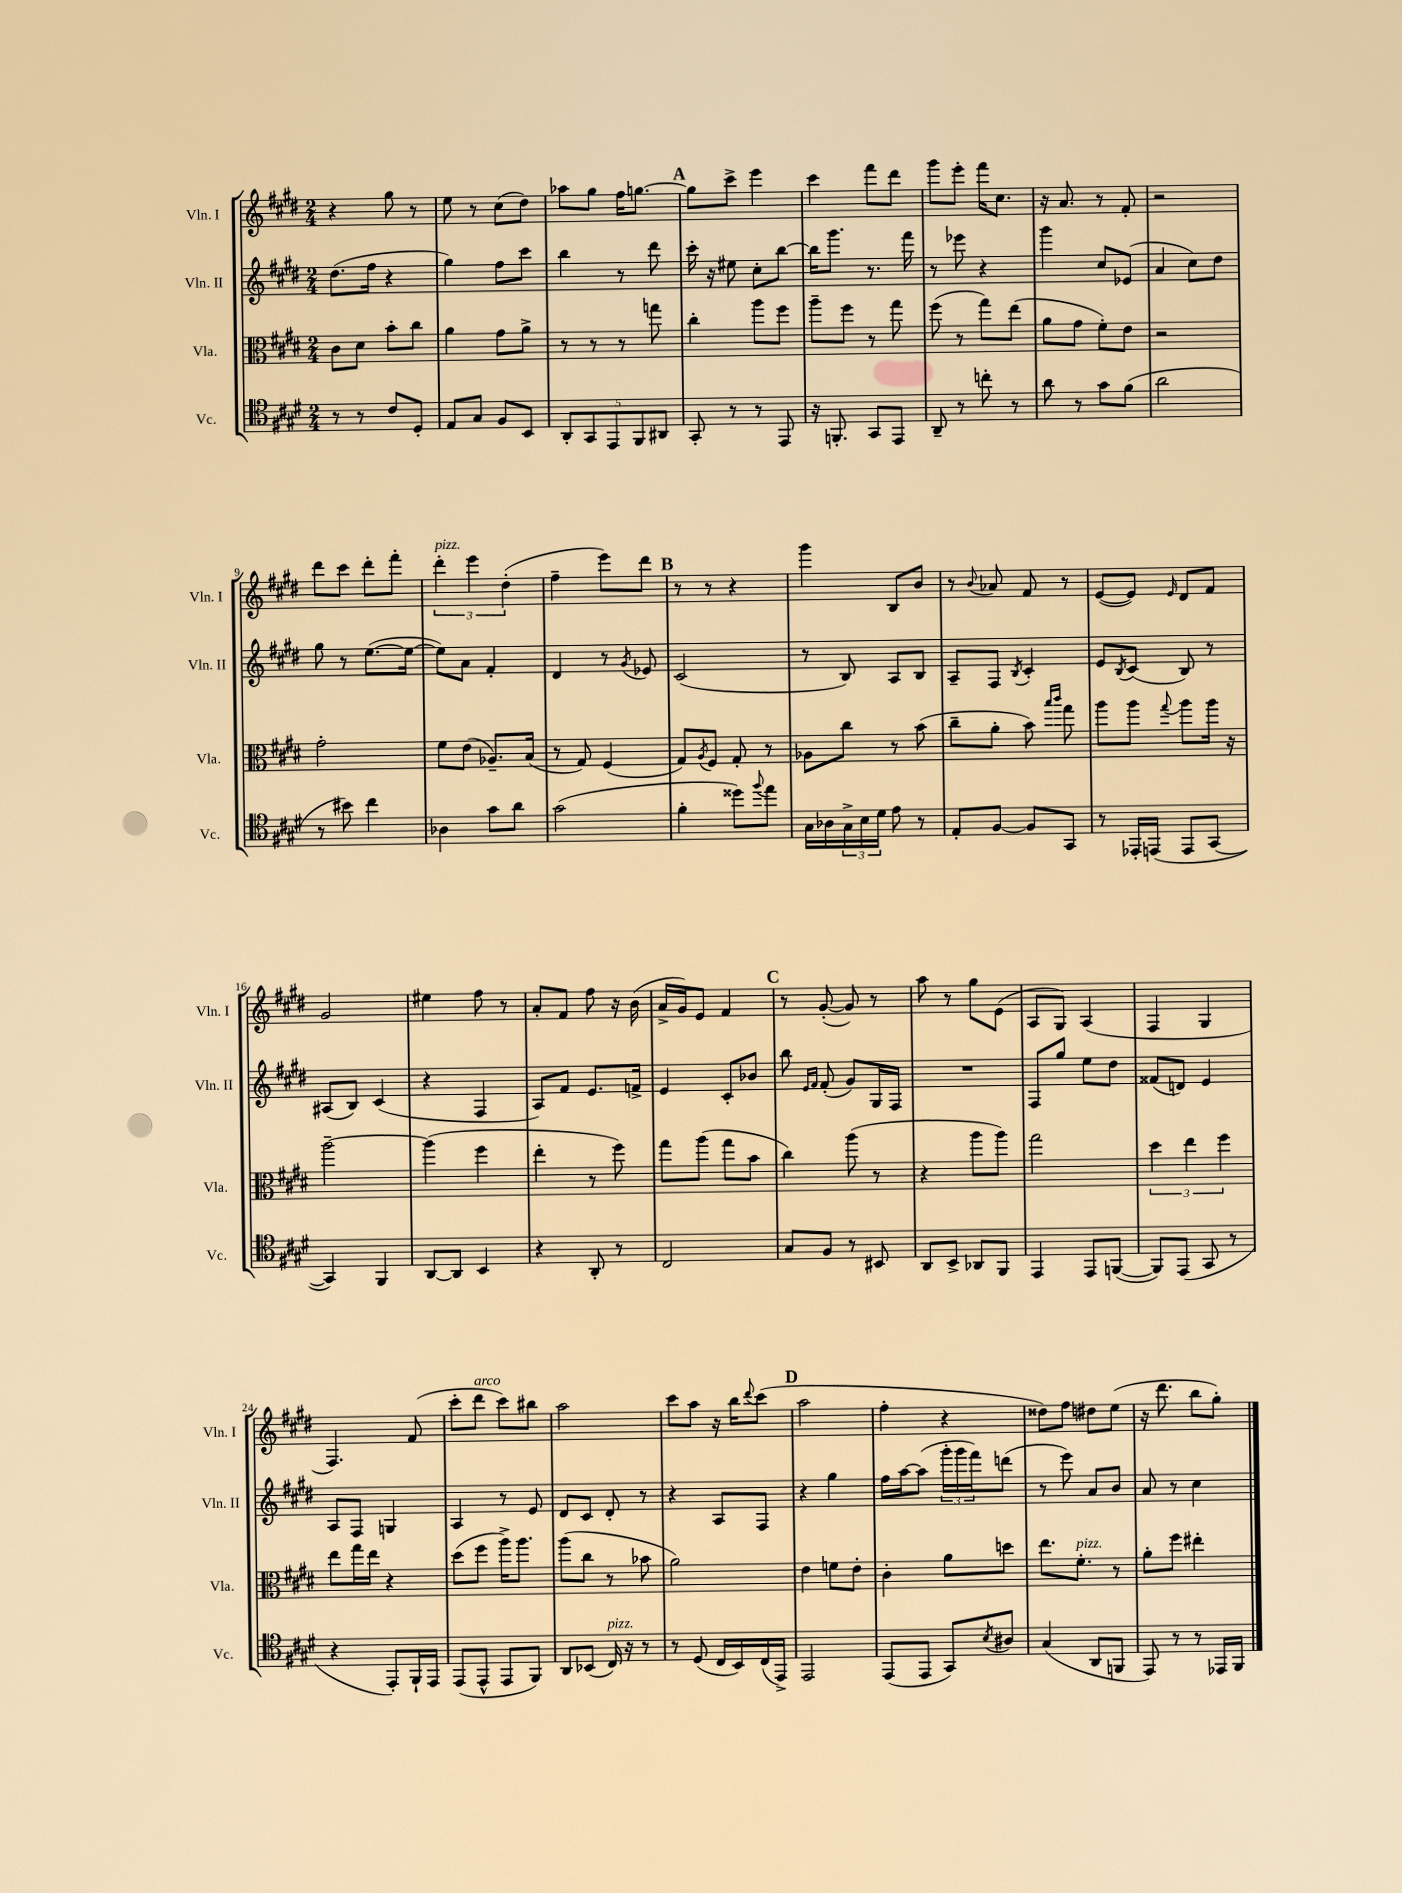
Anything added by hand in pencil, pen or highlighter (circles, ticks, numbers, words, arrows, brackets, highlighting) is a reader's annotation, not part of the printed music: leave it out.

**kern	**kern	**kern	**kern
*part4	*part3	*part2	*part1
*staff4	*staff3	*staff2	*staff1
*I"Vc.	*I"Vla.	*I"Vln. II	*I"Vln. I
*I'Vc.	*I'Vla.	*I'Vln. II	*I'Vln. I
*clefC4	*clefC3	*clefG2	*clefG2
*k[f#c#g#d#]	*k[f#c#g#d#]	*k[f#c#g#d#]	*k[f#c#g#d#]
*M2/4	*M2/4	*M2/4	*M2/4
=1	=1	=1	=1
8r	8c#\L	(8.dd#\L	4r
8r	8d#\J	.	.
.	.	16ff#\Jk	.
8c#/L	8b'\L	4r	8gg#\
8D#'/J	8cc#\J	.	8r
=2	=2	=2	=2
8E/L	4a\	4gg#\)	8ee\
8G#/J	.	.	8r
8F#/L	8g#\L	8ff#\L	(8cc#\L
8BB/J	8a^\J	8ccc#\J	8dd#\J)
=3	=3	=3	=3
10AA'/L	8r	4bb\	8aa-X\L
10GG#/	.	.	.
.	8r	.	8gg#\J
10EE/	.	.	.
.	8r	8r	16ff#\KL
10FF#/	.	.	.
.	.	.	[8.ggn\J
.	8ggn\	8ddd#\	.
10AA#X/J	.	.	.
!!LO:REH:place=s1:t=A
=4	=4	=4	=4
8GG#'/	4cc#'\	16ccc#'\	8gg\L]
.	.	16r	.
8r	.	8ee#X\	8ccc#^\J
8r	8aa\L	8cc#'\L	4eee\
8EE/	8ff#\J	[8bb\J	.
=5	=5	=5	=5
16r	8aa~\L	16bb\KL]	4ccc#\
8.FFn'/	.	8.ggg#\J	.
.	8ff#\J	.	.
8GG#/L	8r	8.r	8fff#\L
8EE/J	8gg#\	.	8ddd#\J
.	.	16fff#\	.
=6	=6	=6	=6
8AA~/	(8ff#\	8r	8ggg#\L
8r	8r	8eee-X\	8eee'\J
8ccn'\	8gg#\L)	4r	16fff#\KL
.	.	.	8.cc#\J
8r	(8ee\J	.	.
=7	=7	=7	=7
8a\	8a\L	4ggg#\	16r
.	.	.	8.a/
8r	8g#\J	.	.
8g#\L	8f#'\L)	8cc#/L	8r
(8f#\J	8e\J	(8e-X/J	8f#'/
=8	=8	=8	=8
2a\	2r	4a/	2r
.	.	8cc#\L)	.
.	.	8dd#\J	.
!!LO:LB:g=z
=9	=9	=9	=9
8r	2g#'\	8gg#\	8ddd#\L
8b#X\)	.	8r	8ccc#\J
4cc#\	.	([8.ee\L	8ddd#'\L
.	.	.	8fff#'\J
.	.	16ee\Jk_	.
=10	=10	=10	=10
!	!	!	!LO:TX:a:i:t=pizz.
4A-X\	8f#\L	8ee\L])	6ddd#'\
.	(8e\J	8a\J	.
.	.	.	6eee\
8g#\L	8.A-X~/L)	4f#'/	.
.	.	.	(6dd#'\
8a\J	.	.	.
.	(16B/Jk	.	.
=11	=11	=11	=11
(2g#\	8r	4d#/	4ff#~\
.	8G#/)	.	.
.	(4F#/	8r	8eee\L)
.	.	8qg#/	.
.	.	8e-X/	8ddd#\J
!!LO:REH:place=s1:t=B
=12	=12	=12	=12
4f#'\	8G#/L)	(2c#/	8r
.	8qA/	.	.
.	8F#/J	.	8r
8dd##X\L)	8G#'/	.	4r
8qqff#/	.	.	.
8ee\J	8r	.	.
=13	=13	=13	=13
16G#\LL	8A-X\L	8r	4ggg#\
16A-X\	.	.	.
24G#^\	8cc#\J	8B/)	.
24B\	.	.	.
24d#\JJ	.	.	.
8e\	8r	8A/L	8B/L
8r	(8b\	8B/J	8b/J
=14	=14	=14	=14
8E'/L	8cc#~\L	8A~/L	8r
.	.	.	8qqb/
[8F#/J	8a'\J	8F#/J	8a-X/
.	.	8qB/	.
8F#/L]	8b\)	4c#'/	8f#/
.	16qqbb/LL	.	.
.	16qqccc#/JJ	.	.
8GG#/J	8gg#\	.	8r
=15	=15	=15	=15
8r	8aa\L	8e/L	([8e/L
.	.	8qB/	.
16EE-X'/LL	8aa\J	(8c#/J	8e/J])
(16EEn/JJ	.	.	.
.	8qqgg#/	.	16qqe/
8EE/L	8aa\L	8B/)	8d#/L
[8GG#/J	16aa\Jk	8r	8f#/J
.	16r	.	.
!!LO:LB:g=z
=16	=16	=16	=16
4GG#/])	[2aa~\	(8A#X/L	2g#/
.	.	8B/J)	.
4FF#/	.	(4c#/	.
=17	=17	=17	=17
[8AA/L	(4aa\]	4r	4ee#X\
8AA/J]	.	.	.
4BB/	4ff#\	4F#/	8ff#\
.	.	.	8r
=18	=18	=18	=18
4r	4ee'\	8A/L)	8a'/L
.	.	8f#/J	8f#/J
8AA'/	8r	8.e/L	8ff#\
8r	8ff#\)	.	16r
.	.	16fn^/Jk	(16b\
=19	=19	=19	=19
2C#/	8gg#\L	4e/	16a^/LL
.	.	.	16g#/J)
.	(8aa\J	.	8e/J
.	8gg#\L	8c#'/L	4f#/
.	8b\J	8b-X/J	.
!!LO:REH:place=s1:t=C
=20	=20	=20	=20
8G#/L	4cc#\)	8bb\	8r
.	.	16qqe/LL	.
.	.	16qqf#/JJ	.
8F#/J	.	(8f#'/	([8g#'/
8r	(8aa\	8g#/L)	8g#/])
8BB#X/	8r	16G#/L	8r
.	.	16F#/JJ	.
=21	=21	=21	=21
8AA/L	4r	2r	8aa\
8BB^/J	.	.	8r
8AA-X/L	8aa\L	.	8gg#\L
8FF#/J	8aa\J)	.	(8e\J
=22	=22	=22	=22
4EE/	2gg#\	8F#/L	8A/L
.	.	8gg#/J	8G#/J)
8EE/L	.	8ee\L	(4A/
([8FFn/J	.	8dd#\J	.
=23	=23	=23	=23
8FF/L])	6dd#\	(8f##X/L	4F#/
(8EE/J	.	8dn/J)	.
.	6ee\	.	.
8GG#/	.	4e/	4G#/
.	6ff#\	.	.
8r	.	.	.
!!LO:LB:g=z
=24	=24	=24	=24
4r	8ee\L	8A/L	4.F#/)
.	16gg#\L	8F#/J	.
.	16ee\JJ	.	.
8EE'/L)	4r	4Gn/	.
16FF#`/L	.	.	(8f#/
16EE/JJ	.	.	.
=25	=25	=25	=25
(8EE/L	(8dd#\L	4A/	8ccc#'\L
!	!	!	!LO:TX:a:i:t=arco
8EE^^/J	8ff#\J	.	8ddd#\J
8EE/L	16aa^\KL)	8r	8ccc#\L)
.	8.aa\J	.	.
8FF#/J)	.	8e/	8bb#X\J
=26	=26	=26	=26
8AA/L	(8aa\L	8d#/L	2aa\
(8BB-X/J	8cc#\J	8c#/J	.
!LO:TX:a:i:t=pizz.	!	!	!
16C#/)	8r	8d#'/	.
16r	.	.	.
8r	8b-X\	8r	.
=27	=27	=27	=27
8r	2a\)	4r	8ccc#\L
(8D#/	.	.	8aa\J
16C#/LL	.	8A/L	16r
16BB/)	.	.	16bb\KL
.	.	.	8qqddd#/
(16C#/	.	8F#/J	(8ccc#\J
16EE^/JJ)	.	.	.
!!LO:REH:place=s1:t=D
=28	=28	=28	=28
2EE/	4e\	4r	2aa\
.	8fn\L	4gg#\	.
.	8e'\J	.	.
=29	=29	=29	=29
(8EE/L	4c#'\	16ff#\LL	4ff#'\
.	.	[16aa\J	.
8EE/J	.	(8aa\J]	.
8GG#/L)	8a\L	24ggg#'\LL	4r
.	.	24ggg#\	.
.	.	24fff#\J)	.
8qB/	.	.	.
8A#X/J	8ddn\J	(8dddn\J	.
=30	=30	=30	=30
(4G#/	8.ee\L	8r	8dd##X\L)
.	.	8eee\)	8ff#\J
!	!LO:TX:a:i:t=pizz.	!	!
.	8.f#'\J	.	.
8AA/L	.	8a/L	8dd#X\L
8FFn/J	8r	8b/J	(8ee\J
=31	=31	=31	=31
8EE/)	8a'\L	8a/	16r
.	.	.	8.ddd#\
8r	8ff#\J	8r	.
8r	4ee#X'\	4cc#\	8bb\L
16EE-X/LL	.	.	8gg#'\J)
16FF#/JJ	.	.	.
==	==	==	==
*-	*-	*-	*-
